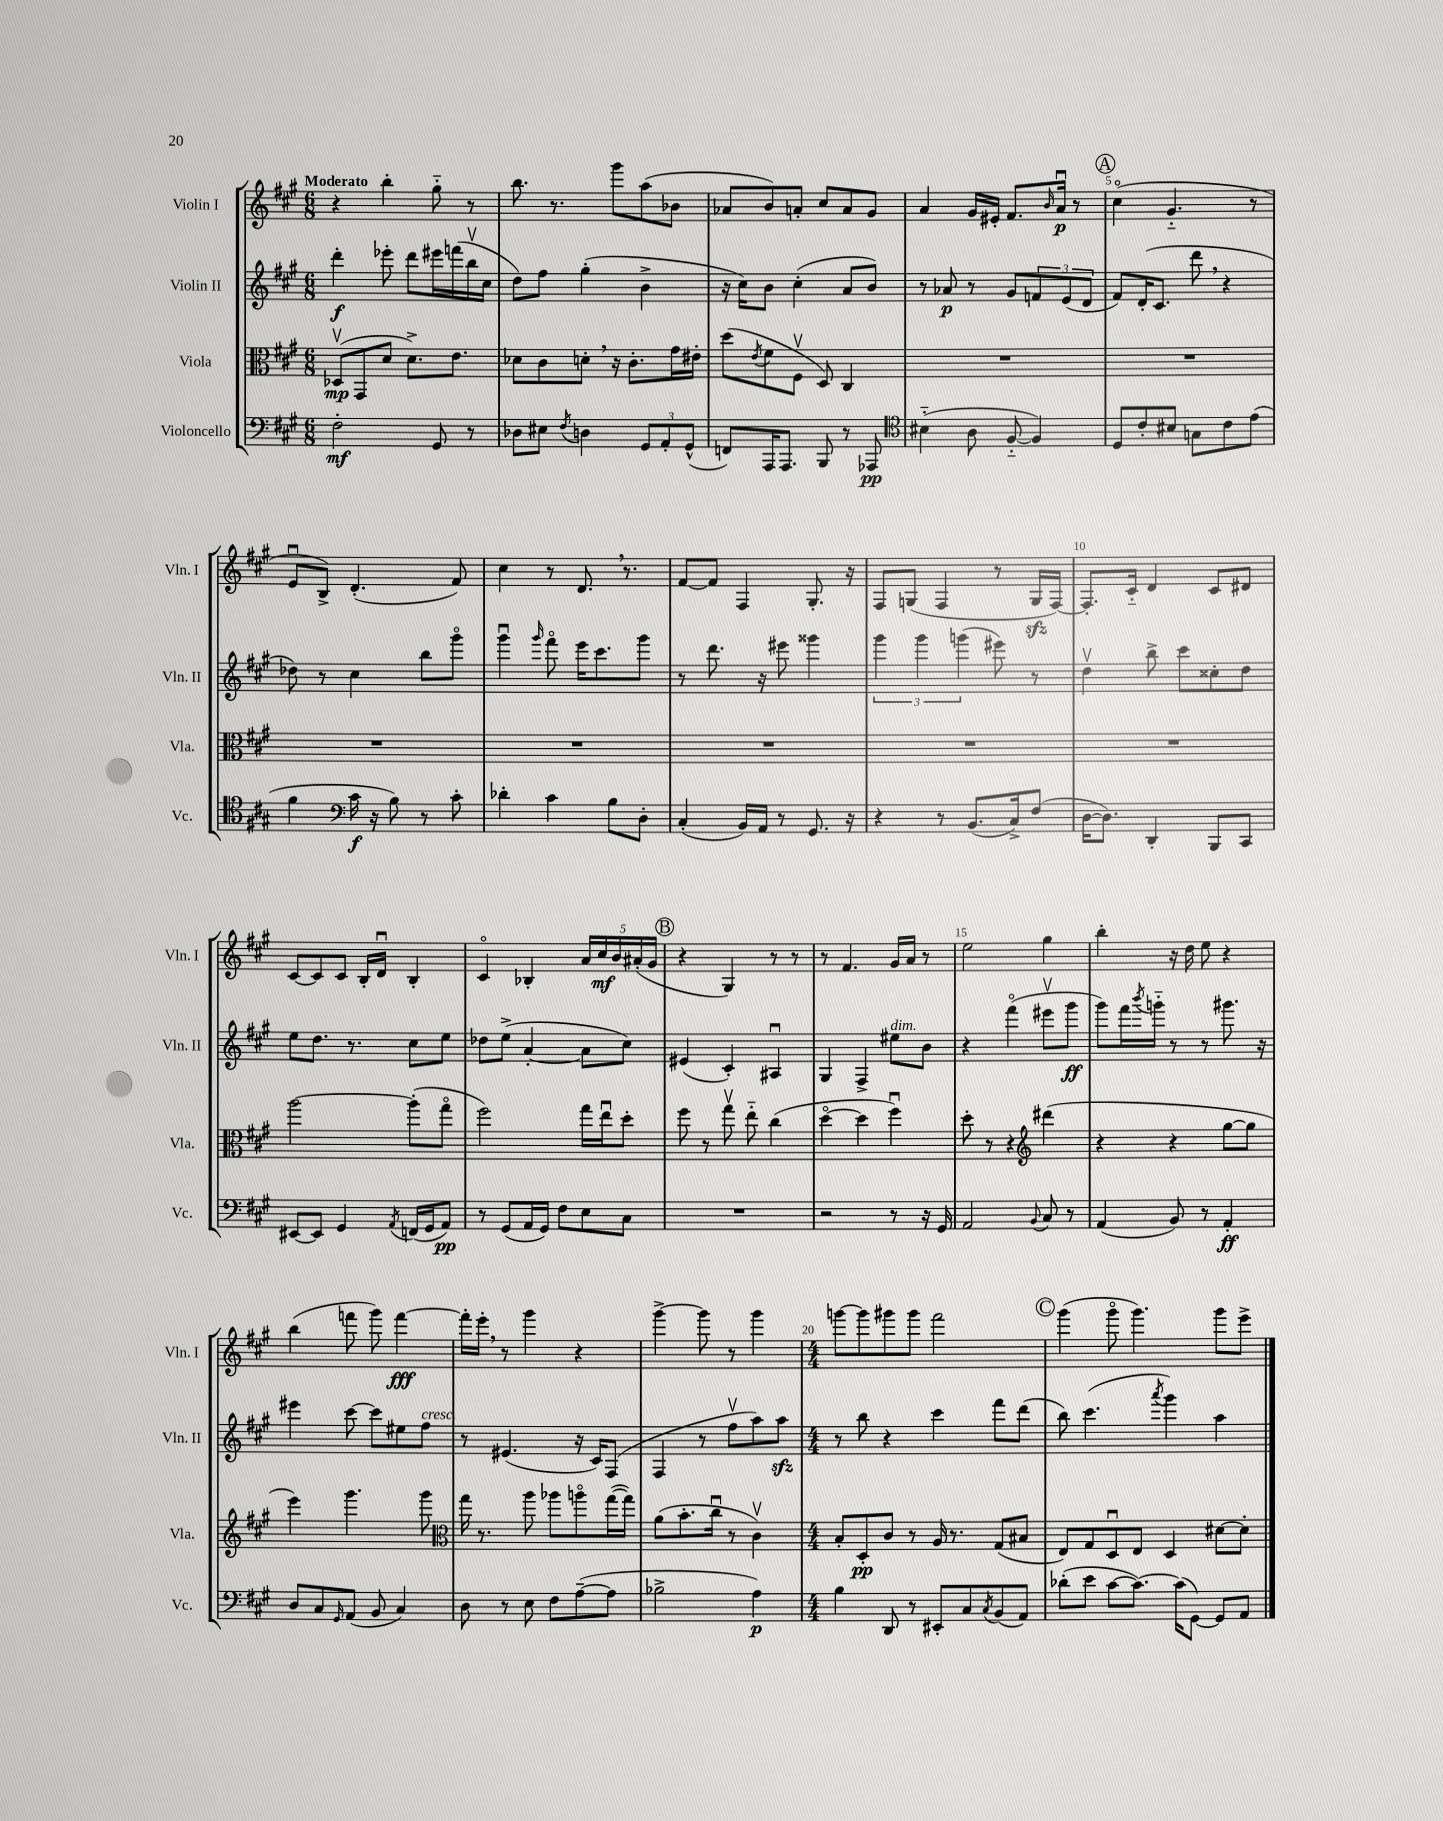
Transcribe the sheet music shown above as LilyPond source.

<<
\new StaffGroup <<
\new Staff = "s0" \with { instrumentName = "Violin I" shortInstrumentName = "Vln. I" } {
    \clef treble \key a \major \numericTimeSignature \time 6/8 \tempo "Moderato"
    r4 b''4-. gis''8-_ r8 |
    b''8. r8. gis'''8 a''8( bes'8 |
    aes'8 b'8) a'8-. cis''8 a'8 gis'8 |
    a'4 gis'16 eis'16-. fis'8. \grace { b'16 } a'16\downbow\p r8 |
    \mark \markup { \circle "A" } cis''4\flageolet( gis'4.-_ r8 |
    e'8\downbow b8->) d'4.-.( fis'8) |
    cis''4 r8 d'8. \breathe r8. |
    fis'8~ fis'8 fis4 gis8.-. r16 |
    fis8 g8( fis4 r8 g16\sfz fis16~) |
    fis8.-. cis'16-_ d'4 cis'8 dis'8 |
    cis'8~ cis'8 cis'8 b16-. d'16\downbow b4-. |
    cis'4\flageolet bes4-. \tuplet 5/4 { a'16 cis''16\mf b'16 ais'16-.( gis'16 } |
    \mark \markup { \circle "B" } r4 gis4) r8 r8 |
    r8 fis'4. gis'16 a'16 r8 |
    e''2 gis''4 |
    b''4-. r16 d''16 e''8 r4 |
    b''4( f'''8 gis'''8) f'''4~\fff |
    f'''16-. e'''16-. \breathe r8 gis'''4 r4 |
    gis'''4~-> gis'''8 r8 gis'''4 |
    \numericTimeSignature \time 4/4 g'''8~ g'''8 gis'''8 gis'''8 fis'''2 |
    \mark \markup { \circle "C" } gis'''4( gis'''8\flageolet gis'''4.) gis'''8 e'''8-> \bar "|." |
}
\new Staff = "s1" \with { instrumentName = "Violin II" shortInstrumentName = "Vln. II" } {
    \clef treble \key a \major \numericTimeSignature \time 6/8
    d'''4-.\f ees'''8-. d'''8 eis'''16 f'''16( b''16\upbow cis''16 |
    d''8) fis''8 gis''4-.( b'4-> |
    r16 cis''16) b'8 cis''4-.( a'8 b'8) |
    r8 aes'8\p r8 gis'8 \tuplet 3/2 { f'8 e'8( d'8 } |
    \mark \markup { \circle "A" } fis'8) d'16-.( cis'8. d'''8 \breathe r4 |
    des''8) r8 cis''4 b''8 gis'''8\flageolet |
    gis'''4\downbow \grace { gis'''16 } fis'''8\flageolet e'''16 cis'''8. gis'''8 |
    r8 d'''8. r16 eis'''8 gisis'''4 |
    \tuplet 3/2 { gis'''4 gis'''4 g'''4( } eis'''8) r8 |
    d''4\upbow b''8-> cis'''8 cisis''8-. d''8 |
    e''8 d''8. r8. cis''8 e''8 |
    des''8 e''8->( a'4~-. a'8 cis''8) |
    \mark \markup { \circle "B" } eis'4( cis'4-.) ais4\downbow |
    gis4 fis4-> eis''8^\markup { \italic "dim." } b'8 |
    r4 fis'''4\flageolet( eis'''8\upbow gis'''8\ff |
    gis'''8) fis'''16 \acciaccatura { b'''8 } g'''16-_ r8 r8 gis'''8. r16 |
    eis'''4 cis'''8~ cis'''8 eis''8 fis''8^\markup { \italic "cresc." } |
    r8 eis'4.( r16 cis'16) fis8( |
    fis4 r8 fis''8\upbow a''8) a''8\sfz |
    \numericTimeSignature \time 4/4 r8 b''8 r4 cis'''4 fis'''8 d'''8( |
    \mark \markup { \circle "C" } b''8) cis'''4.( \acciaccatura { a'''8 } gis'''4) a''4 \bar "|." |
}
\new Staff = "s2" \with { instrumentName = "Viola" shortInstrumentName = "Vla." } {
    \clef alto \key a \major \numericTimeSignature \time 6/8
    des8\upbow\mp( gis,8 d'8 d'8.->) e'8. |
    des'8 cis'8 d'8-. \breathe r16 cis'8.-. gis'16 eis'16-. |
    d''8( \acciaccatura { e'8 } fis'8 fis8\upbow d8) cis4 |
    R2. |
    \mark \markup { \circle "A" } R2. |
    R2. |
    R2. |
    R2. |
    R2. |
    R2. |
    a''2~ a''8-.( gis''8\flageolet |
    fis''2) gis''16 e''16\downbow d''8-. |
    \mark \markup { \circle "B" } fis''8 r8 gis''8\upbow e''8-_ cis''4( |
    d''4~\flageolet d''4 fis''4\downbow) |
    d''8-. r8 r4 \clef treble dis'''4( |
    r4 r4 gis''8~ gis''8 |
    e'''4) gis'''4. gis'''8 |
    \clef alto gis''16 r8. a''8 aes''8 a''8\flageolet gis''16~( gis''16) |
    a'8( b'8.-. cis''16\downbow r8 cis'4\upbow) |
    \numericTimeSignature \time 4/4 b8-. d8-.\pp cis'8 r8 a16 r8. gis8( bis8 |
    \mark \markup { \circle "C" } e8) gis8 d8\downbow e8 d4 dis'8~ dis'8-. \bar "|." |
}
\new Staff = "s3" \with { instrumentName = "Violoncello" shortInstrumentName = "Vc." } {
    \clef bass \key a \major \numericTimeSignature \time 6/8
    fis2-.\mf gis,8 r8 |
    des8 eis8 \acciaccatura { fis8 } d4 \tuplet 3/2 { gis,8 a,8-. gis,8-^( } |
    f,8) a,,16 a,,8. b,,8 r8 aes,,8\pp |
    \clef tenor bis4-_( a8 fis8~-_ fis4) |
    \mark \markup { \circle "A" } d8 cis'8-. bis8 g8 cis'8 e'8( |
    fis'4 \clef bass cis'16\f r16 b8) r8 cis'8-. |
    des'4-. cis'4 b8 d8-. |
    cis4-.( b,16) a,16 r8 gis,8. r16 |
    r4 r8 b,8.( cis16->) fis8( |
    d16~ d8.) d,4-. b,,8 cis,8 |
    eis,8~ eis,8 gis,4 \acciaccatura { a,8 } f,16( gis,16 a,8\pp) |
    r8 gis,8( a,16 gis,16) fis8 e8 cis8 |
    \mark \markup { \circle "B" } R2. |
    r2 r8 r16 gis,16 |
    a,2 \appoggiatura { b,8 } cis8 r8 |
    a,4( b,8) r8 a,4-.\ff |
    d8 cis8 \grace { gis,16 } a,8( b,8 cis4) |
    d8 r8 e8 fis8 a8~--( a8 |
    bes2-> a4\p) |
    \numericTimeSignature \time 4/4 b4 d,8 r8 eis,8-. cis8 \acciaccatura { cis8 } b,8( a,8) |
    \mark \markup { \circle "C" } des'8-.( e'8 cis'8~ cis'8.~) cis'16( gis,8~) gis,8 a,8 \bar "|." |
}
>>
>>
\layout { \context { \Score \override BarNumber.break-visibility = ##(#f #t #t) barNumberVisibility = #(every-nth-bar-number-visible 5) } }
